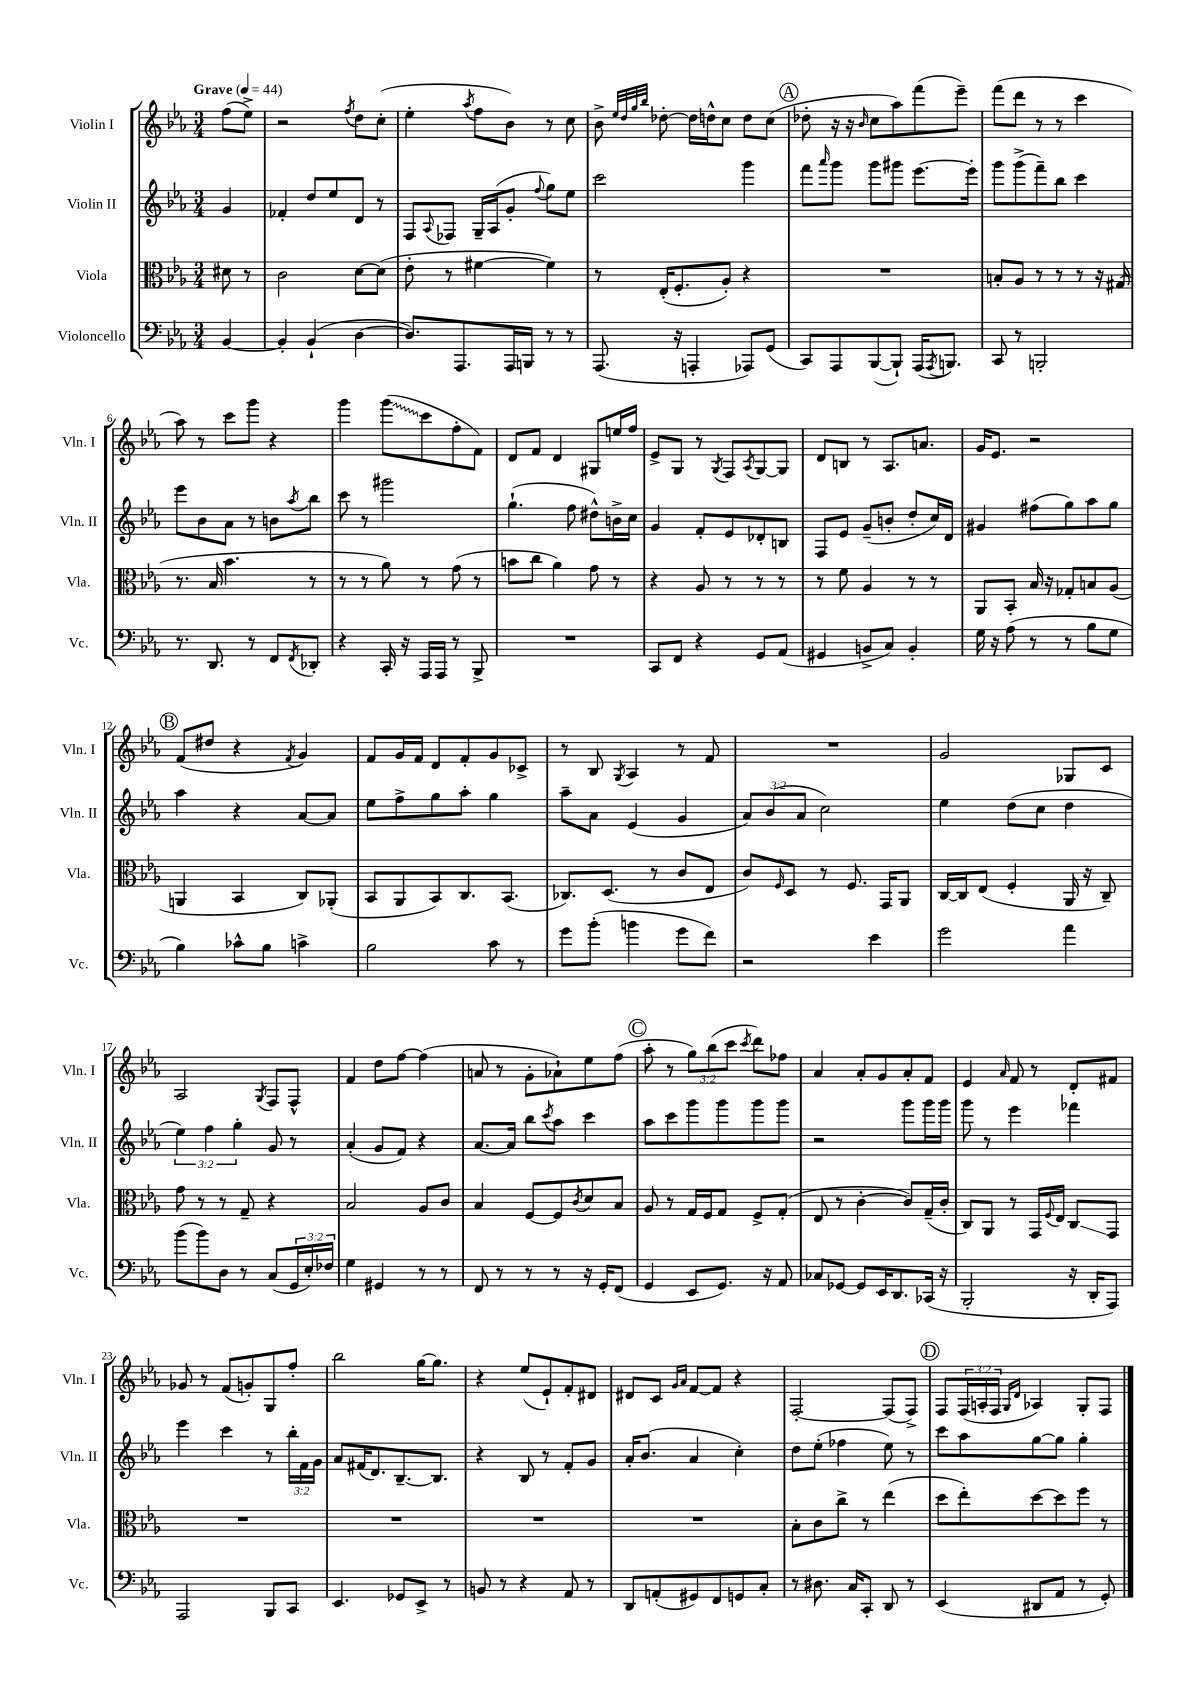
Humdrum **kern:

**kern	**kern	**kern	**kern
*staff4	*staff3	*staff2	*staff1
*clefF4	*clefC3	*clefG2	*clefG2
*k[b-e-a-]	*k[b-e-a-]	*k[b-e-a-]	*k[b-e-a-]
*M3/4	*M3/4	*M3/4	*M3/4
*MM44	*MM44	*MM44	*MM44
[4BB-	8d#	4g	(8ff
.	8r	.	8ee-^)
=	=	=	=
4BB-']	2c	4f-'	2r
(4BB-`	.	8dd	.
.	.	8ee-	.
.	.	.	8qff
[4D	[8d	8d	8dd
.	(8d]	8r	(8cc'
=	=	=	=
8.D])	8e-'	8F	4ee-'
.	.	8qqA-	.
.	8r	8F-	.
8.AAA-	.	.	.
.	.	.	8qaa-
.	[4f#	16G~	8ff
.	.	(16A-	.
16AAA-	.	8g'	8b-)
16BBB	.	.	.
.	.	8qqff	.
8r	4f#])	8gg)	8r
8r	.	8ee-	8cc
=	=	=	=
(8.AAA-	8r	2ccc	8b-^
.	.	.	32qqee-
.	.	.	32qqdd
.	.	.	32qqgg
.	.	.	32qqbb-
.	(16E-'	.	[8dd-'
16r	8.F'	.	.
4AAA'	.	.	16dd-]
.	.	.	16dd^^
.	8A-')	.	8cc
8AAA-)	4r	4ggg	8dd
(8GG	.	.	(8cc
=	=	=	=
8CC)	2.r	8fff	8dd-'
.	.	16qqaaa-	.
8AAA-	.	8ggg	16r
.	.	.	16r
.	.	.	16qqb-
([8BBB-	.	8ggg	8cc
8BBB-`])	.	8ggg#	8aa-)
(16AAA-	.	[8.eee-	(8fff
8qAAA-	.	.	.
8.BBB)	.	.	.
.	.	.	8eee-~)
.	.	16eee-']	.
=	=	=	=
8CC	8B'	8ggg	(8fff
8r	8A-	(8ggg^	8ddd
2BBB'	8r	8fff~)	8r
.	8r	8bb-	8r
.	8r	4ccc	4ccc
.	16r	.	.
.	(16G#	.	.
=	=	=	=
8.r	8.r	8eee-	8aa-)
.	.	8b-	8r
8.DD	16B-	.	.
.	4.b-	8a-	8ccc
8r	.	8r	8ggg
8FF	.	8b	4r
8qFF	.	8qaa-	.
8DD-'	8r	8bb-	.
=	=	=	=
4r	8r	8ccc	4ggg
.	8r	8r	.
16CC'	8a-)	2ggg#	(8ggg
16r	.	.	.
16AAA-	8r	.	8ccc
16AAA-	.	.	.
8r	(8g	.	8ff'
8BBB-^	8r	.	8f)
=	=	=	=
2.r	8b	(4.gg`	8d
.	8cc	.	8f
.	4a-)	.	4d
.	.	8ff	.
.	8g	8dd#^^)	8G#
.	8r	16b^	16ee
.	.	16cc	16ff
=	=	=	=
8CC	4r	4g	8e-^
8FF	.	.	8G
4r	8A-	8f'	8r
.	.	.	8qG
.	8r	8e-	8F
.	.	.	8qA-
8GG	8r	8d-'	[8G
(8AA-	8r	8B	8G]
=	=	=	=
4GG#	8r	8F	8d
.	8f	8e-	8B
8BB^	4A-	(8g~	8r
8C)	.	8b'	8.A-
4BB'	8r	8dd'	.
.	.	.	8.a
.	8r	16cc)	.
.	.	16d	.
=	=	=	=
16G	8AA-	4g#	16g
16r	.	.	8.e-
(8A-	8BB-'	.	.
8r	16B-	(8ff#	2r
.	16r	.	.
8r	8G-'	8gg)	.
8B-	8B	8aa-	.
8G	(8A-	8gg	.
=	=	=	=
4B-)	4AA	4aa-	(8f
.	.	.	8dd#
8c-^^	4BB-	4r	4r
8B-	.	.	.
.	.	.	8qf
4c^	8C)	[8a-	4g)
.	(8AA-'	8a-]	.
=	=	=	=
2B-	8BB-	8ee-	8f
.	8AA-	8ff^	16g
.	.	.	16f
.	8BB-)	8gg	8d
.	8.C	8aa-'	8f'
8c	.	4gg	8g
.	(8.BB-	.	.
8r	.	.	8c-^
=	=	=	=
8g	8.C-)	8aa-~	8r
(8b-'	.	8a-	8B-
.	(8.D	.	.
.	.	.	8qG
4b	.	(4e-	4A-
.	8r	.	.
8g	8c	4g	8r
8f)	8E-	.	8f
=	=	=	=
2r	8c)	12a-)	2.r
.	.	(12b-	.
.	16qqF	.	.
.	8D	.	.
.	.	12a-	.
.	8r	2cc)	.
.	8.F	.	.
4e-	.	.	.
.	16GG	.	.
.	8AA-	.	.
=	=	=	=
2g	[16C	4ee-	2g
.	16C]	.	.
.	(8E-	.	.
.	4F'	(8dd	.
.	.	8cc	.
4a-	16AA-	4dd	8G-
.	16r	.	.
.	8C~)	.	8c
=	=	=	=
(8b-	8g	6ee-)	2A-
8b-)	8r	.	.
.	.	6ff	.
8D	8r	.	.
.	.	6gg'	.
8r	8G~	.	.
.	.	.	8qG
(8C	4r	8g	8F
24GG	.	8r	8F^^
24E-')	.	.	.
24F-	.	.	.
=	=	=	=
4G	2B-	(4a-'	4f
4GG#	.	8g	8dd
.	.	8f)	[8ff
8r	8A-	4r	(4ff]
8r	8c	.	.
=	=	=	=
8FF	4B-	[8.a-	8a
8r	.	.	8r
.	.	16a-]	.
8r	[8F	8bb-	8g'
.	.	8qccc	.
8r	8F]	8aa-	8a-`)
.	8qc	.	.
16r	8d	4ccc	8ee-
16GG'	.	.	.
(8FF	8B-	.	(8ff
=	=	=	=
4GG	8A-	8aa-	8aa-'
.	8r	8ccc	8r
8EE-	16G	8ggg	12gg)
.	16F	.	.
.	.	.	(12bb-
8.GG)	8G	8ggg	.
.	.	.	12ccc
.	.	.	8qccc
.	8F^	8ggg	8ddd)
16r	.	.	.
8AA-	(8G'	8ggg	8ff-
=	=	=	=
8C-	8E-	2r	4a-
[8GG-	8r	.	.
8GG-]	[4c'	.	8a-'
16EE-	.	.	8g
8.DD	.	.	.
.	8c])	8ggg	8a-'
(16CC-	(16G~	16ggg	8f
16r	16c'	16ggg	.
=	=	=	=
2BBB-'	8C)	8ggg	4e-
.	8AA-	8r	.
.	.	.	16qqa-
.	8r	4eee-	8f
.	16GG	.	8r
.	8qqF	.	.
.	16E-	.	.
16r	8C	4fff-	8d'
16DD'	.	.	.
8AAA-)	8GG	.	8f#
=	=	=	=
2AAA-	2.r	4eee-	8g-
.	.	.	8r
.	.	4ccc	(8f
.	.	.	8g')
8BBB-	.	8r	8G
8CC	.	24bb-'	8ff'
.	.	24f	.
.	.	24g	.
=	=	=	=
4.EE-	2.r	8a-	2bb-
.	.	(16f#	.
.	.	8.d)	.
8GG-	.	[8.B-~	.
8EE-^	.	.	[16gg
.	.	8.B-]	8.gg]
8r	.	.	.
=	=	=	=
8BB	2.r	4r	4r
8r	.	.	.
4r	.	8B-	(8ee-
.	.	8r	8e-`)
8AA-	.	8f'	8f'
8r	.	8g	8d#
=	=	=	=
8DD	2.r	16a-'	8d#
.	.	(8.b-	.
(8AA'	.	.	8c
.	.	.	16qqg
.	.	.	16qqa-
8GG#)	.	4a-	[8f
8FF	.	.	8f]
8GG	.	4cc')	4r
8C'	.	.	.
=	=	=	=
8r	8B-'	8dd	[2F'
8.D#	8c	(8ee-'	.
.	8cc^	4ff-	.
16C	.	.	.
8CC'	8r	.	.
8DD	(4ee-	8ee-)	(8F]
8r	.	8r	8F^)
=	=	=	=
(4EE-	8dd	8ccc	8F
.	8ee-')	8aa-	(24F
.	.	.	24A'
.	.	.	24F
.	.	.	16qqG
.	.	.	16qqd
8DD#	[8dd	[8gg	4A-)
8AA-	8dd]	8gg]	.
8r	8ff	4gg'	8G'
8GG')	8r	.	8F
==	==	==	==
*-	*-	*-	*-
